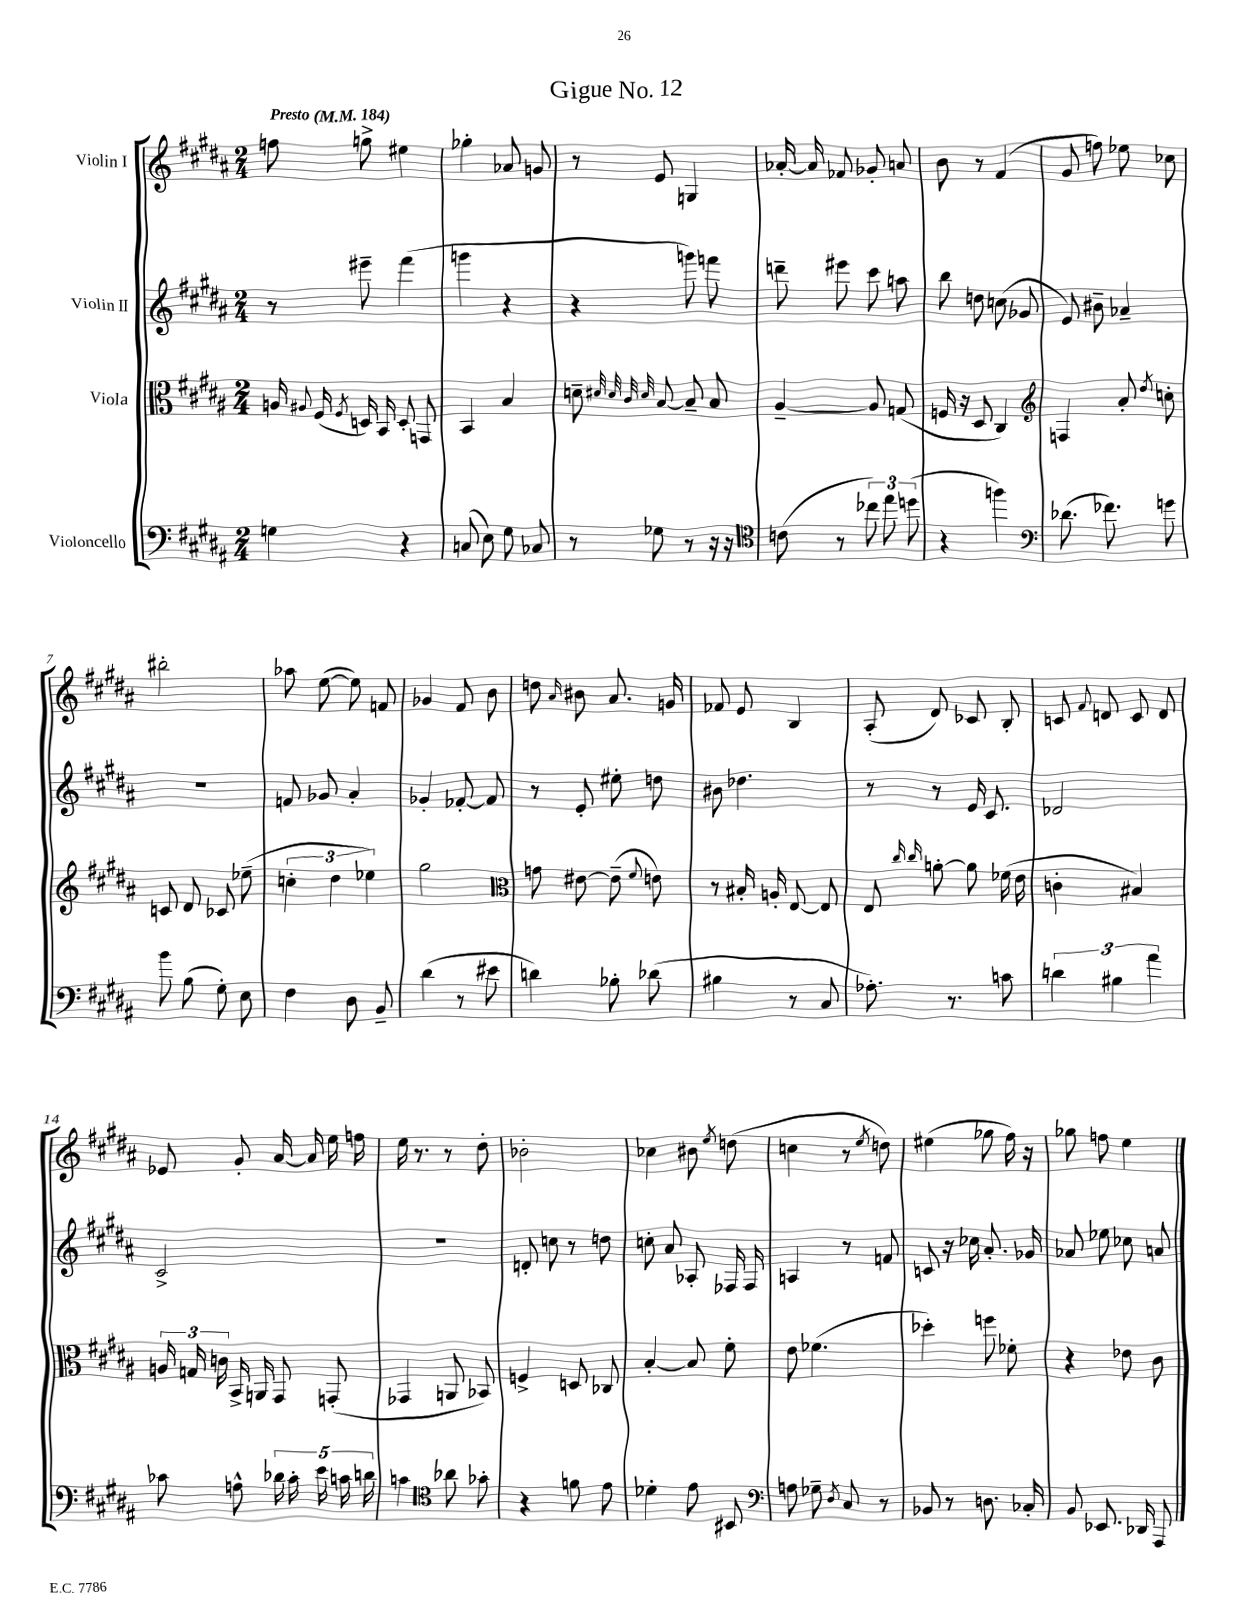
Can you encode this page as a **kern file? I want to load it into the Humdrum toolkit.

**kern	**kern	**kern	**kern
*staff4	*staff3	*staff2	*staff1
*clefF4	*clefC3	*clefG2	*clefG2
*k[f#c#g#d#a#]	*k[f#c#g#d#a#]	*k[f#c#g#d#a#]	*k[f#c#g#d#a#]
*M2/4	*M2/4	*M2/4	*M2/4
*MM184	*MM184	*MM184	*MM184
4G	16A	8r	8ff
.	8qqA#	.	.
.	(16F#	.	.
.	8qF#	.	.
.	16D)	8eee#~	8gg^
.	16BB	.	.
4r	8D'	(4fff#	4ee#
.	8GG	.	.
=	=	=	=
(8C	4BB	4ggg	4gg-'
8E)	.	.	.
8G#	4B	4r	8a-
8C-	.	.	8g
=	=	=	=
8r	8d~	4r	8r
.	32qqd#	.	.
.	32qqd#	.	.
.	32qqc#	.	.
.	32qqd#	.	.
8G-	[8B	.	8e
8r	8B~]	8ggg)	4G
16r	8B	8fff	.
16r	.	.	.
=	=	=	=
*clefC4	*	*	*
(8c	[4A#~	8ddd~	[16a-'
.	.	.	16a-]
8r	.	8eee#	8f-
12cc-)	8A#]	8ccc#	8g-'
12ee	.	.	.
.	(8G	8aa	8a
(12dd	.	.	.
=	=	=	=
4r	16F	8bb	8b
.	16r	.	.
.	8D#	8dd	8r
4ff)	4C#)	(8cc	(4f#
.	.	8g-	.
=	=	=	=
*clefF4	*clefG2	*	*
(8.d-	4F	8e)	8g#
.	.	8b#~	8ff)
8.f-)	.	.	.
.	8a#'	4a-~	8ee-
.	8qdd#	.	.
8g	8cc'	.	8cc-
=	=	=	=
8b	8c	2r	2bb#'
(8B	8d#	.	.
8G#')	8c-	.	.
8E	(8ee-~	.	.
=	=	=	=
4F#	6cc'	8f	8aa-
.	.	8g-	([8ee
.	6dd#	.	.
8D#	.	4a#'	8ee])
.	6ee-)	.	.
8BB~	.	.	8f
=	=	=	=
(4d#	2gg#	4g-'	4g-
8r	.	[8f-'	8f#
8e#	.	8f-]	8b
=	=	=	=
*	*clefC3	*	*
4d)	8g	8r	8dd
.	.	.	16qqa#
.	[8e#	8e'	8b#
8B-'	(8e#~]	8ee#'	8.a#
.	8qqf#	.	.
(8d-	8e)	8dd	.
.	.	.	16g
=	=	=	=
4B#	8r	8b#	8f-
.	16B#'	4.dd-	8e
.	16A'	.	.
8r	[8E	.	4B
8C#	8E]	.	.
=	=	=	=
8.A-')	8E	8r	(8A#'
.	16qqcc#	.	.
.	16qqcc#	.	.
.	[8a'	8r	8d#)
8.r	.	.	.
.	8a]	16e	8c-
.	.	8.c#	.
8c	(16f-	.	8B'
.	16e	.	.
=	=	=	=
6d	4c'	2d-	8c
.	.	.	8qqf#
.	.	.	8d
6B#	.	.	.
.	4B#)	.	8c
6a#	.	.	.
.	.	.	8d
=	=	=	=
8c-	24A	2c#^	8e-
.	24G	.	.
.	24c	.	.
8A^^	16BB^	.	8g#'
.	16AA	.	.
20d-	8GG#	.	[16a#
20c-'	.	.	.
.	.	.	16a#]
20e	.	.	.
.	(8GG'	.	16ee
20c	.	.	.
.	.	.	16ff
20d	.	.	.
=	=	=	=
4c	4GG-	2r	16ee
.	.	.	8.r
*clefC4	*	*	*
8a-	8AA	.	8r
8g-'	8BB-)	.	8dd#'
=	=	=	=
4r	4F^	8d'	2b-'
.	.	8cc	.
8f	8D	8r	.
8e	8C-	8dd	.
=	=	=	=
4d-'	[4B'	8cc'	4cc-
.	.	8a#	.
8e	8B]	8A-'	8b#
.	.	.	8qee
8BB#	8f#'	16F-	(8dd
.	.	16F-	.
=	=	=	=
*clefF4	*	*	*
8A	8e	4A	4cc
8G-~	(4.f-	.	.
8qD#	.	.	.
8C#	.	8r	8r
.	.	.	8qee
8r	.	8f	8dd)
=	=	=	=
8BB-	4dd-')	8c	(4ee#
8r	.	16r	.
.	.	16cc-	.
8.D	8ff	8.a#'	8gg-
.	8f-'	.	16ff#)
16C-'	.	16g-	16r
=	=	=	=
8BB	4r	8a-	8gg-
8.EE-	.	8ee-	8ff
.	8e-	8cc-	4ee
16DD-	.	.	.
8AAA#	8c#	8a	.
==	==	==	==
*-	*-	*-	*-
